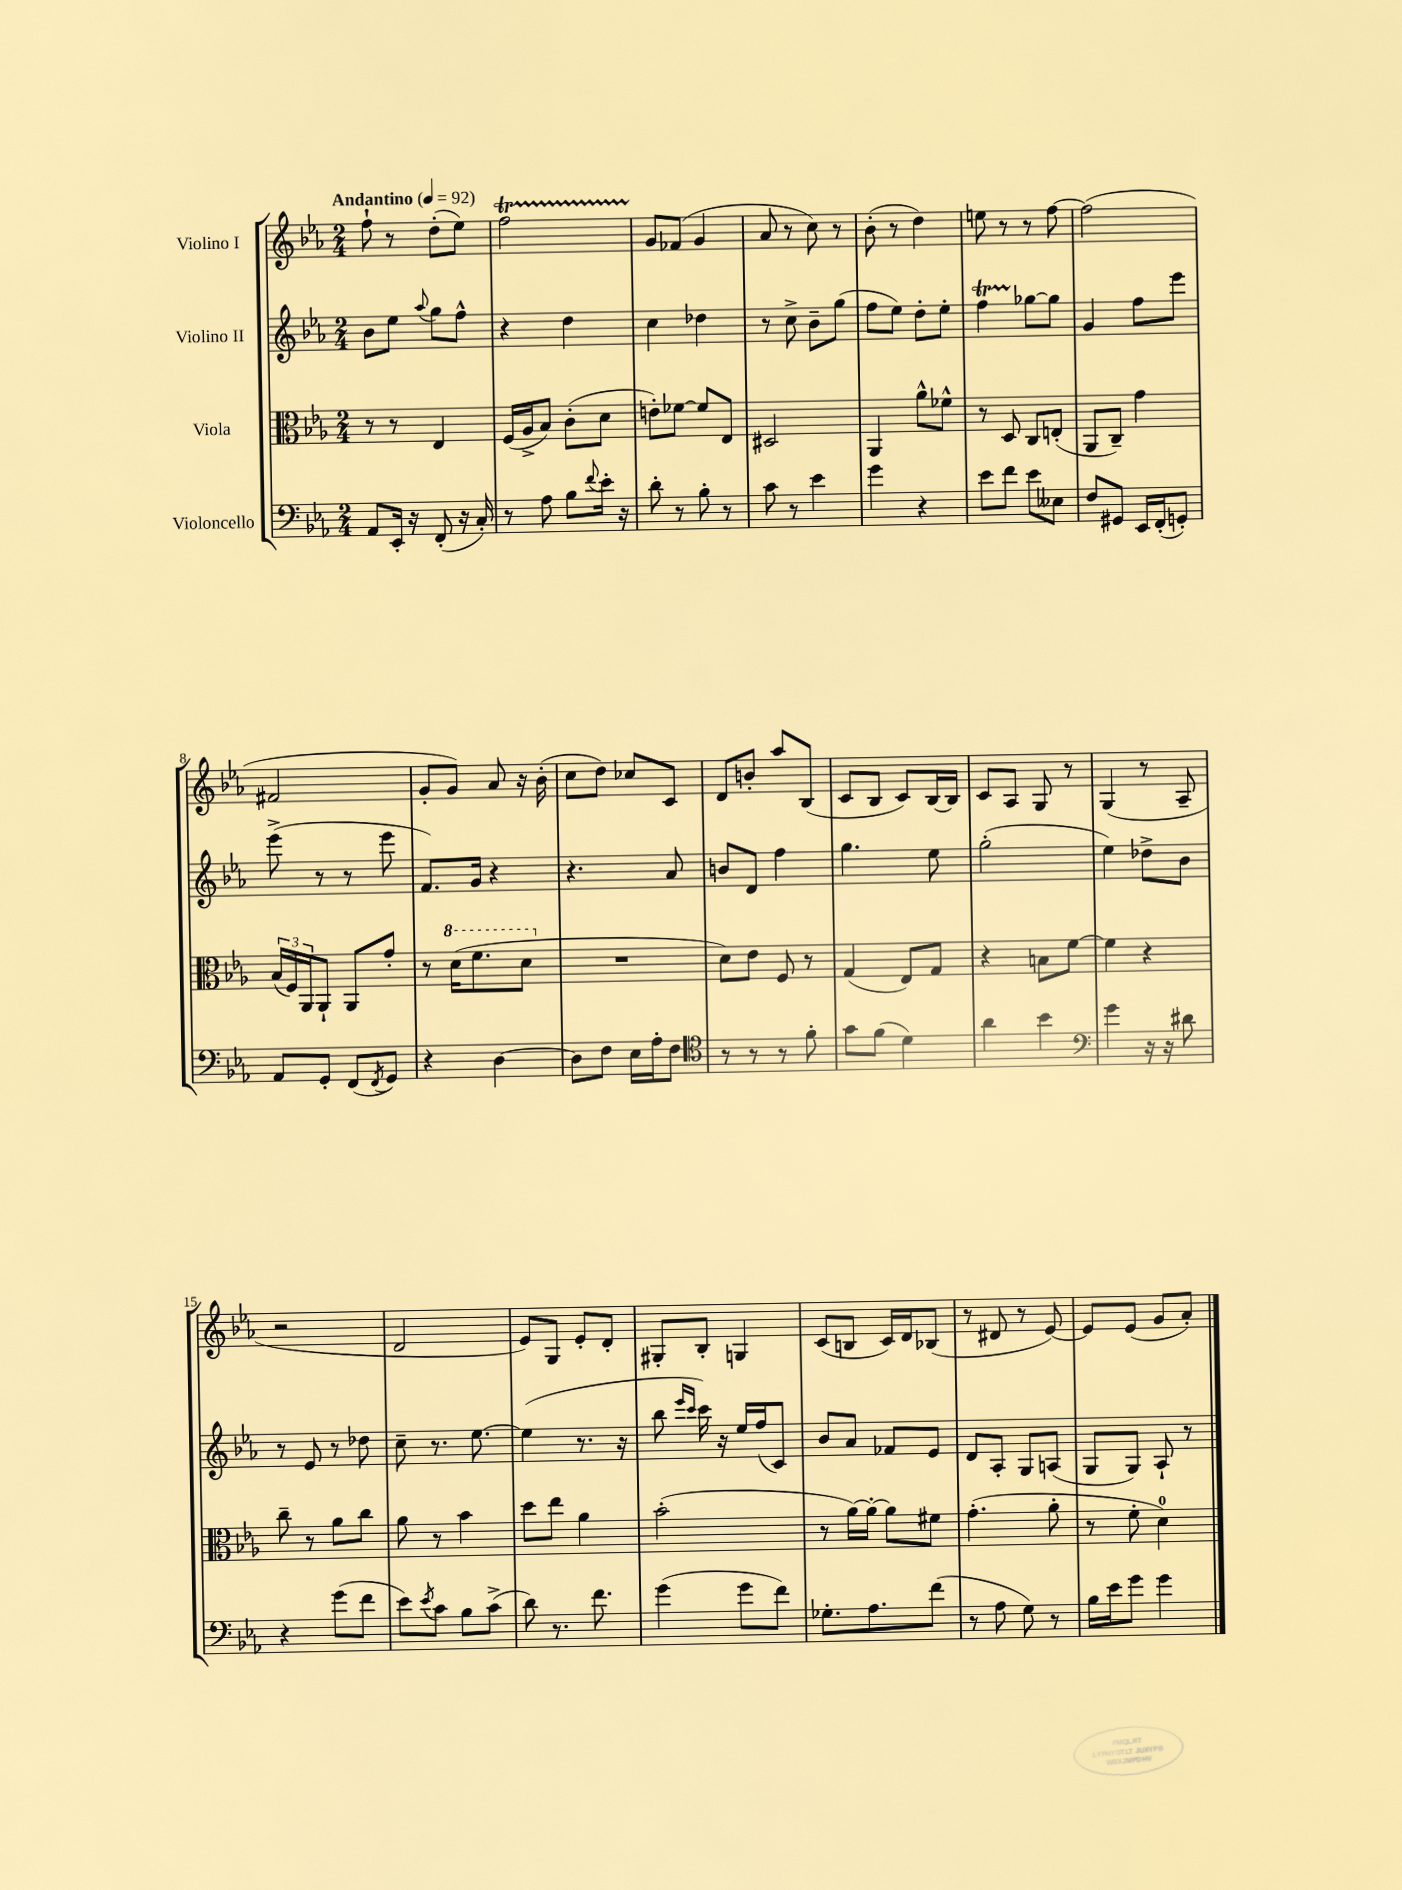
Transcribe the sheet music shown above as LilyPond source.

<<
\new StaffGroup <<
\new Staff = "s0" \with { instrumentName = "Violino I" } {
    \clef treble \key ees \major \numericTimeSignature \time 2/4 \tempo "Andantino" 4 = 92
    f''8-! r8 d''8-.( ees''8) |
    f''2\startTrillSpan |
    g'8\stopTrillSpan fes'8( g'4 |
    aes'8 r8 c''8) r8 |
    bes'8-.( r8 d''4) |
    e''8 r8 r8 f''8~ |
    f''2( |
    fis'2 |
    g'8-. g'8) aes'8 r16 bes'16-.( |
    c''8 d''8) ces''8 c'8 |
    d'8 b'8-. aes''8 bes8( |
    c'8 bes8 c'8) bes16~ bes16 |
    c'8 aes8 g8 r8 |
    g4( r8 aes8-- |
    r2 |
    d'2 |
    ees'8) g8 ees'8-. d'8-. |
    gis8-. bes8-. g4 |
    c'8( b8 c'16) d'16 bes8( |
    r8 dis'8 r8 ees'8~) |
    ees'8 ees'8( g'8 aes'8-.) \bar "|." |
}
\new Staff = "s1" \with { instrumentName = "Violino II" } {
    \clef treble \key ees \major \numericTimeSignature \time 2/4
    bes'8 ees''8 \appoggiatura { aes''8 } g''8 f''8-^ |
    r4 d''4 |
    c''4 des''4 |
    r8 c''8-> bes'8-- g''8( |
    f''8 ees''8) d''8-. ees''8-. |
    f''4\startTrillSpan ges''8~\stopTrillSpan ges''8 |
    g'4 f''8 ees'''8 |
    ees'''8->( r8 r8 ees'''8 |
    f'8.) g'16 r4 |
    r4. aes'8 |
    b'8 d'8 f''4 |
    g''4. ees''8 |
    g''2-.( |
    ees''4) des''8-> bes'8 |
    r8 ees'8 r8 des''8 |
    c''8-- r8. ees''8.~ |
    ees''4( r8. r16 |
    bes''8 \grace { ees'''16 c'''16 } c'''16) r16 ees''16 f''16( c'8) |
    bes'8 aes'8 fes'8 ees'8 |
    d'8 aes8-. g8 a8( |
    g8 g8) aes8-! r8 \bar "|." |
}
\new Staff = "s2" \with { instrumentName = "Viola" } {
    \clef alto \key ees \major \numericTimeSignature \time 2/4
    r8 r8 ees4 |
    f16( aes16-> bes8) c'8-.( d'8 |
    e'8-.) fes'8~ fes'8 ees8 |
    dis2 |
    aes,4 aes'8-^ fes'8-^ |
    r8 d8 c8 e8-.( |
    aes,8 c8--) g'4 |
    \tuplet 3/2 { bes16( f16) aes,16 } aes,8-! aes,8 g'8-. |
    r8 \ottava #1 d''16( f''8. d''8 \ottava #0 |
    R2 |
    d'8) ees'8 f8 r8 |
    g4( ees8) g8 |
    r4 b8 f'8~ |
    f'4 r4 |
    c''8-- r8 aes'8 c''8 |
    aes'8 r8 bes'4 |
    d''8 ees''8 aes'4 |
    bes'2-.( |
    r8 aes'16~) aes'16~-. aes'8 fis'8 |
    g'4.-.( aes'8-. |
    r8 f'8-. d'4-0) \bar "|." |
}
\new Staff = "s3" \with { instrumentName = "Violoncello" } {
    \clef bass \key ees \major \numericTimeSignature \time 2/4
    aes,8 ees,16-. r16 f,8-.( r16 c16-.) |
    r8 aes8 bes8 \appoggiatura { f'8 } ees'16-. r16 |
    d'8-. r8 bes8-. r8 |
    c'8 r8 ees'4 |
    g'4 r4 |
    ees'8 f'8 ees'8 eeses8 |
    f8 gis,8 ees,16 f,16-.( g,8-.) |
    aes,8 g,8-. f,8( \acciaccatura { f,8 } g,8) |
    r4 d4~ |
    d8 f8 ees16 aes16-. f8 |
    \clef tenor r8 r8 r8 f'8-. |
    g'8 f'8( d'4) |
    aes'4 bes'4 |
    \clef bass g'4 r16 r16 dis'8 |
    r4 g'8( f'8 |
    ees'8) \acciaccatura { ees'8 } c'8 bes8 c'8->( |
    d'8) r8. f'8. |
    g'4( g'8 f'8) |
    ges8.-. aes8. f'8( |
    r8 aes8 g8) r8 |
    bes16 ees'16 g'8 g'4 \bar "|." |
}
>>
>>
